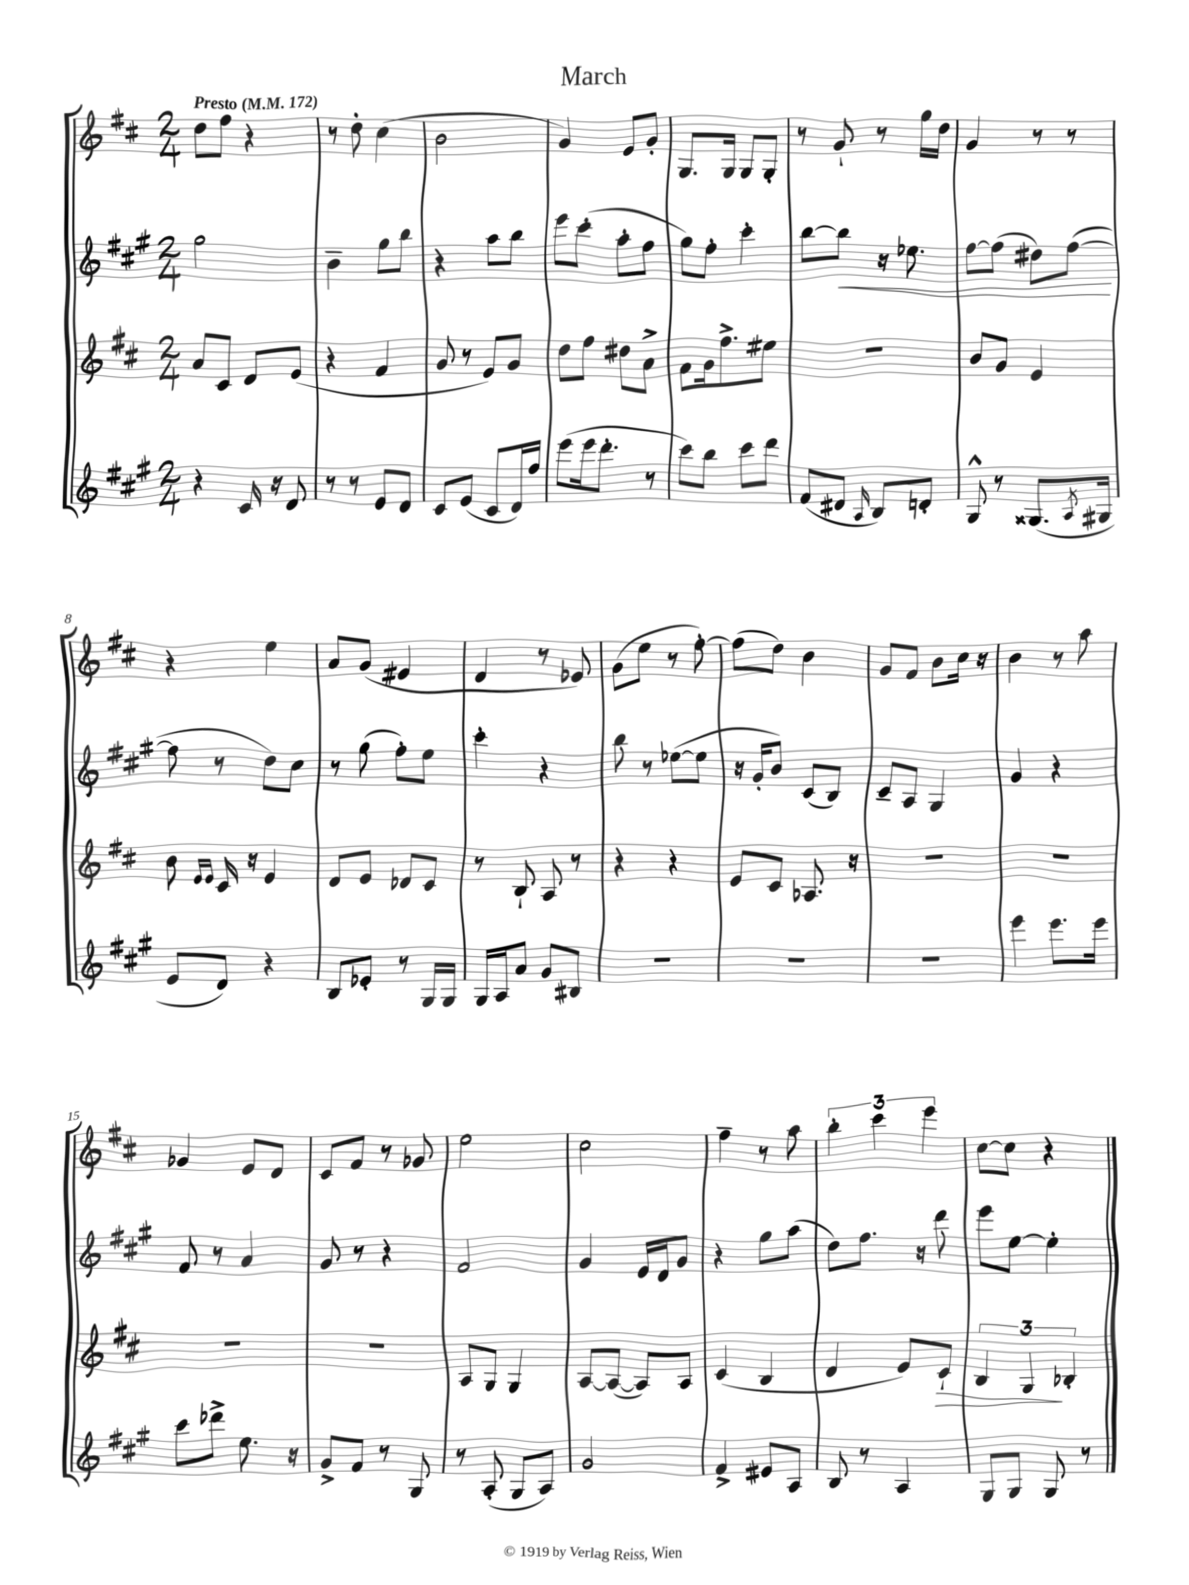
\header { title = "March" }
<<
\new StaffGroup <<
\new Staff = "s0" {
    \clef treble \key d \major \numericTimeSignature \time 2/4 \tempo "Presto" 4 = 172
    d''8 fis''8 r4 |
    r8 d''8-. cis''4( |
    b'2 |
    g'4) e'8 g'8-. |
    g8. g16 g8 g8-. |
    r8 g'8-! r8 g''16 d''16 |
    g'4 r8 r8 |
    r4 e''4 |
    a'8 g'8( eis'4 |
    d'4 r8 ees'8) |
    g'8( e''8 r8 fis''8~-.) |
    fis''8( d''8) b'4 |
    g'8 fis'8 b'8 cis''16 r16 |
    b'4 r8 a''8 |
    ges'4 e'8 d'8 |
    cis'8 fis'8 r8 ges'8 |
    e''2 |
    cis''2 |
    fis''4-- r8 a''8 |
    \tuplet 3/2 { b''4-. cis'''4 e'''4 } |
    cis''8~ cis''8 r4 \bar "|." |
}
\new Staff = "s1" {
    \clef treble \key a \major \numericTimeSignature \time 2/4
    gis''2 |
    b'4-- gis''8 b''8 |
    r4 a''8 b''8 |
    e'''8 cis'''8-.( a''8-. fis''8 |
    gis''8) fis''8-. cis'''4-. |
    b''8~ b''8\< r16 ees''8. |
    fis''8~ fis''8( dis''8) fis''8~\!( |
    fis''8 r8 d''8) cis''8 |
    r8 gis''8( fis''8-.) e''8 |
    cis'''4-. r4 |
    b''8 r8 ees''8~( ees''8 |
    r16 gis'16-. b'8) cis'8( b8) |
    cis'8-- a8 gis4 |
    gis'4 r4 |
    fis'8 r8 a'4 |
    gis'8 r8 r4 |
    fis'2 |
    gis'4 e'16 d'16 gis'8 |
    r4 gis''8 a''8( |
    d''8) fis''8. r16 d'''8 |
    e'''8 e''8~ e''4-. \bar "|." |
}
\new Staff = "s2" {
    \clef treble \key d \major \numericTimeSignature \time 2/4
    a'8 cis'8 d'8 e'8( |
    r4 fis'4 |
    g'8 r8 e'8) g'8 |
    d''8 fis''8 dis''8 a'8-> |
    fis'8 g'16 fis''8.-> eis''8 |
    R2 |
    b'8 g'8 e'4 |
    b'8 \grace { e'16 e'16 } cis'16 r16 e'4 |
    d'8 e'8 des'8 cis'8 |
    r8 b8-! a8 r8 |
    r4 r4 |
    e'8 cis'8 aes8. r16 |
    R2 |
    R2 |
    R2 |
    R2 |
    a8 g8 g4 |
    a8~ a8~( a8) a8 |
    cis'4( b4 |
    d'4 e'8) cis'8-!\> |
    \tuplet 3/2 { b4 g4\! bes4-. } \bar "|." |
}
\new Staff = "s3" {
    \clef treble \key a \major \numericTimeSignature \time 2/4
    r4 cis'16 r16 d'8 |
    r8 r8 e'8 d'8 |
    cis'8 e'8( cis'8 d'16) fis''16 |
    e'''8( e'''16 d'''8.-. r8 |
    cis'''8) b''8 cis'''8 d'''8 |
    fis'8( dis'8 \grace { a16 } b8) d'8-. |
    gis8-^ r8 gisis8.( \acciaccatura { a8 } gis16 |
    e'8 d'8) r4 |
    b8 ees'8-. r8 gis16 gis16 |
    gis16 a16 a'8 gis'8 bis8 |
    R2 |
    R2 |
    R2 |
    e'''4 e'''8. e'''16 |
    cis'''8 des'''8-> e''8. r16 |
    gis'8-> fis'8 r8 gis8 |
    r8 a8-.( gis8 a8) |
    gis'2 |
    fis'4-> eis'8 a8 |
    b8 r8 a4 |
    gis8 gis8 gis8 r8 \bar "|." |
}
>>
>>
